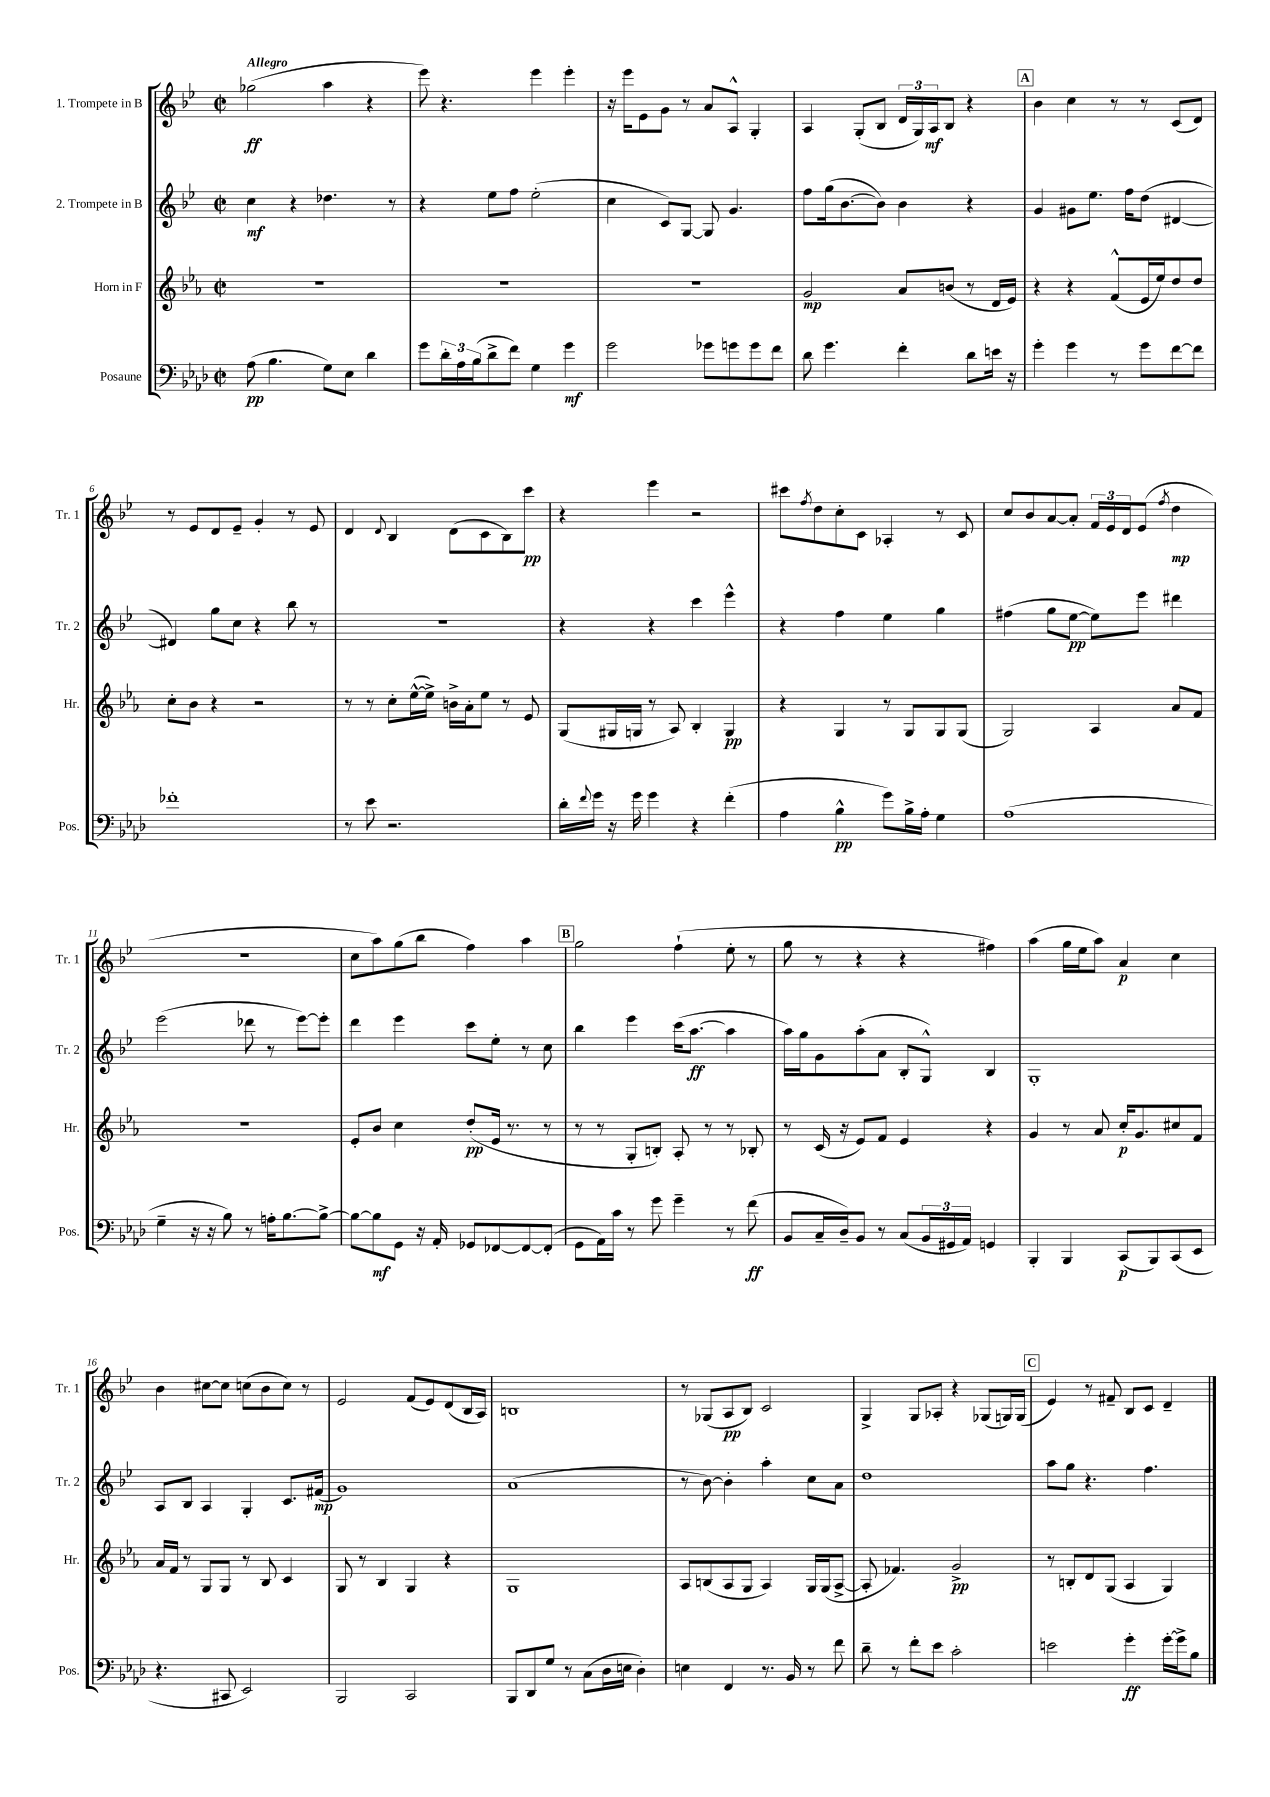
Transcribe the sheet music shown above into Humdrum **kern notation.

**kern	**kern	**kern	**kern
*staff4	*staff3	*staff2	*staff1
*clefF4	*clefG2	*clefG2	*clefG2
*k[b-e-a-d-]	*k[b-e-a-]	*k[b-e-]	*k[b-e-]
*M2/2	*M2/2	*M2/2	*M2/2
*met(c|)	*met(c|)	*met(c|)	*met(c|)
(8A-\	1r	4cc\	(2gg-\
4.B-\	.	.	.
.	.	4r	.
8G\L)	.	4.dd-\	4aa\
8E-\J	.	.	.
4d-\	.	.	4r
.	.	8r	.
=	=	=	=
8g\L	1r	4r	8eee-\)
24d-'\L	.	.	4.r
24A-\	.	.	.
(24B-\J	.	.	.
8d-^\	.	8ee-\L	.
8f\J)	.	8ff\J	.
4G\	.	(2ee-'\	4eee-\
4g\	.	.	4eee-'\
=	=	=	=
2g\	1r	4cc\	16r
.	.	.	16eee-\LK
.	.	.	8e-\
.	.	8c/L)	8g\J
.	.	[8G/J	8r
8g-\L	.	8G/]	8a/L
8g\	.	4.g/	8A^^/J
8g\	.	.	4G'/
8f\J	.	.	.
=	=	=	=
8d-\	2g/	8ff\L	4A/
4.g\	.	(16gg\k	.
.	.	[8.b-\	.
.	.	.	(8G'/L
.	.	8b-\]J)	8B-/J
4f'\	8a-/L	4b-\	24d/LL
.	.	.	24G/)
.	.	.	24A/J
.	(8b/J	.	8B-/J
8d-\L	8r	4r	4r
16e\Jk	16d/LL	.	.
16r	16e-/JJ)	.	.
=	=	=	=
4g'\	4r	4g/	4b-\
4g\	4r	8g#\L	4cc\
.	.	8.ee-\J	.
8r	(8f^^/L	.	8r
.	.	16ff\LK	.
8g\L	16e-/L	(8dd\J	8r
.	16ee-/J)	.	.
[8f\	8dd/	[4d#/	(8c/L
8f\]J	8dd/J	.	8d/J)
=	=	=	=
1f-'	8cc'\L	4d#/])	8r
.	8b-\J	.	8e-/L
.	4r	8gg\L	8d/
.	.	8cc\J	8e-~/J
.	2r	4r	4g'/
.	.	8bb-\	8r
.	.	8r	8e-/
=	=	=	=
8r	8r	1r	4d/
8e-\	8r	.	.
.	.	.	8qqd/
2.r	8cc'\L	.	4B-/
.	([16ee-^^\L	.	.
.	16ee-^\]JJ)	.	.
.	16b^\LL	.	(8d\L
.	16a-'\J	.	.
.	8ee-\J	.	8c\
.	8r	.	8B-\)
.	8e-/	.	8ccc\J
=	=	=	=
16d-'\LL	(8G/L	4r	4r
8qqf/	.	.	.
16g\JJ	.	.	.
16r	16G#/L	.	.
16g\	16G/JJ	.	.
4g\	8r	4r	4eee-\
.	8A-/)	.	.
4r	4B-'/	4ccc\	2r
(4f'\	4G/	4eee-^^\	.
=	=	=	=
4A-\	4r	4r	8ccc#\L
.	.	.	8qff/
.	.	.	8dd\
4B-^^\	4G/	4ff\	8cc'\
.	.	.	8c\J
8g\L)	8r	4ee-\	4A-'/
16B-^\L	8G/L	.	.
16A-'\JJ	.	.	.
4G\	8G/	4gg\	8r
.	(8G/J	.	8c/
=	=	=	=
(1A-	2G/)	(4ff#\	8cc/L
.	.	.	8b-/
.	.	8gg\L	[8a/
.	.	[8ee-\J	8a'/]J
.	4A-/	8ee-\]L)	24f/LL
.	.	.	24e-/
.	.	.	24d/J
.	.	8eee-\J	(8e-/J
.	.	.	8qff/
.	8a-/L	4ddd#\	4dd\
.	8f/J	.	.
=	=	=	=
4G~\	1r	(2eee-\	1r
16r	.	.	.
16r	.	.	.
8B-\)	.	.	.
8r	.	8ddd-\	.
16A'\LK	.	8r	.
[8.B-\	.	.	.
.	.	[8eee-\L)	.
8B-^\_J	.	8eee-'\]J	.
=	=	=	=
8B-\_L	8e-'/L	4ddd\	8cc\L
8B-\]	8b-/J	.	8aa\)
8GG\J	4cc\	4eee-\	(8gg\
16r	.	.	8bb-\J
16AA-'/	.	.	.
8GG-/L	(8dd'/L	8ccc\L	4ff\)
[8FF-/	16e-/Jk	8ee-'\J	.
.	8.r	.	.
8FF-/_	.	8r	4aa\
(8FF-'/]J	8r	8cc\	.
=	=	=	=
8GG\L	8r	4bb-\	2gg\
16AA-\L)	8r	.	.
16c\JJ	.	.	.
8r	8G'/L	4eee-\	.
8g\	8B'/J)	.	.
4g~\	8A-'/	(16ccc\LK	(4ff`\
.	.	[8.aa\J	.
.	8r	.	.
8r	8r	4aa\]	8ee-'\
(8f\	8B-'/	.	8r
=	=	=	=
8BB-/L	8r	16aa\LL)	8gg\
.	.	16gg\J	.
16C~/L	(16c/	8g\	8r
16D-~/J)	16r	.	.
8BB-/J	8e-/L)	(8aa'\	4r
8r	8f/J	8a\J	.
(8C/L	4e-/	8B-'/L	4r
24BB-/L	.	8G^^/J)	.
24GG#/	.	.	.
24AA-/JJ)	.	.	.
4GG/	4r	4B-/	4ff#\)
=	=	=	=
4BBB-'/	4g/	1G'	(4aa\
4BBB-/	8r	.	16gg\LL
.	.	.	16ee-\J
.	8a-/	.	8aa\J)
(8CC/L	16cc'/LK	.	4a/
.	8.g/	.	.
8BBB-/)	.	.	.
(8CC/	8cc#/	.	4cc\
8EE-/J	8f/J	.	.
=	=	=	=
4.r	16a-/LL	8A/L	4b-\
.	16f/JJ	.	.
.	8r	8B-/J	.
.	8G/L	4A/	[8cc#\L
8CC#/	8G/J	.	8cc#\]J
2EE-/)	8r	4G'/	(8cc\L
.	8B-/	.	8b-\
.	4c/	8.c/L	8cc\J)
.	.	.	8r
.	.	(16f#/Jk	.
=	=	=	=
2BBB-/	8G/	1g)	2e-/
.	8r	.	.
.	4B-/	.	.
2CC/	4G/	.	(8f/L
.	.	.	8e-/)
.	4r	.	(8d/
.	.	.	16B-/L
.	.	.	16A/JJ)
=	=	=	=
8BBB-/L	1G	(1a	1B
8DD-/	.	.	.
8G/J	.	.	.
8r	.	.	.
(8C\L	.	.	.
16D-\L	.	.	.
16E\JJ	.	.	.
4D-'\)	.	.	.
=	=	=	=
4E\	8A-/L	8r	8r
.	(8B/	[8b-\)	(8G-/L
4FF/	8A-/	4b-'\]	8A/
.	8G/J	.	8B-/J)
8.r	4A-/)	4aa'\	2c/
16BB-/	.	.	.
8r	16G/LL	8cc\L	.
.	(16G/J	.	.
8f\	[8A-^/J	8a\J	.
=	=	=	=
8d-~\	8A-'/]	1dd	4G^/
8r	4.f-/)	.	.
8f'\L	.	.	8G/L
8e-\J	.	.	8A-'/J
2c'\	2g^/	.	4r
.	.	.	(8G-/L
.	.	.	16G/L)
.	.	.	(16G/JJ
=	=	=	=
2e\	8r	8aa\L	4e-/)
.	8B'/L	8gg\J	.
.	8d/	4.r	8r
.	(8G/J	.	8f#~/
4g'\	4A-/	.	8B-/L
.	.	4.ff\	8c/J
[16g'\LL	4G/)	.	4d~/
16g^\]J	.	.	.
8B-\J	.	.	.
==	==	==	==
*-	*-	*-	*-
